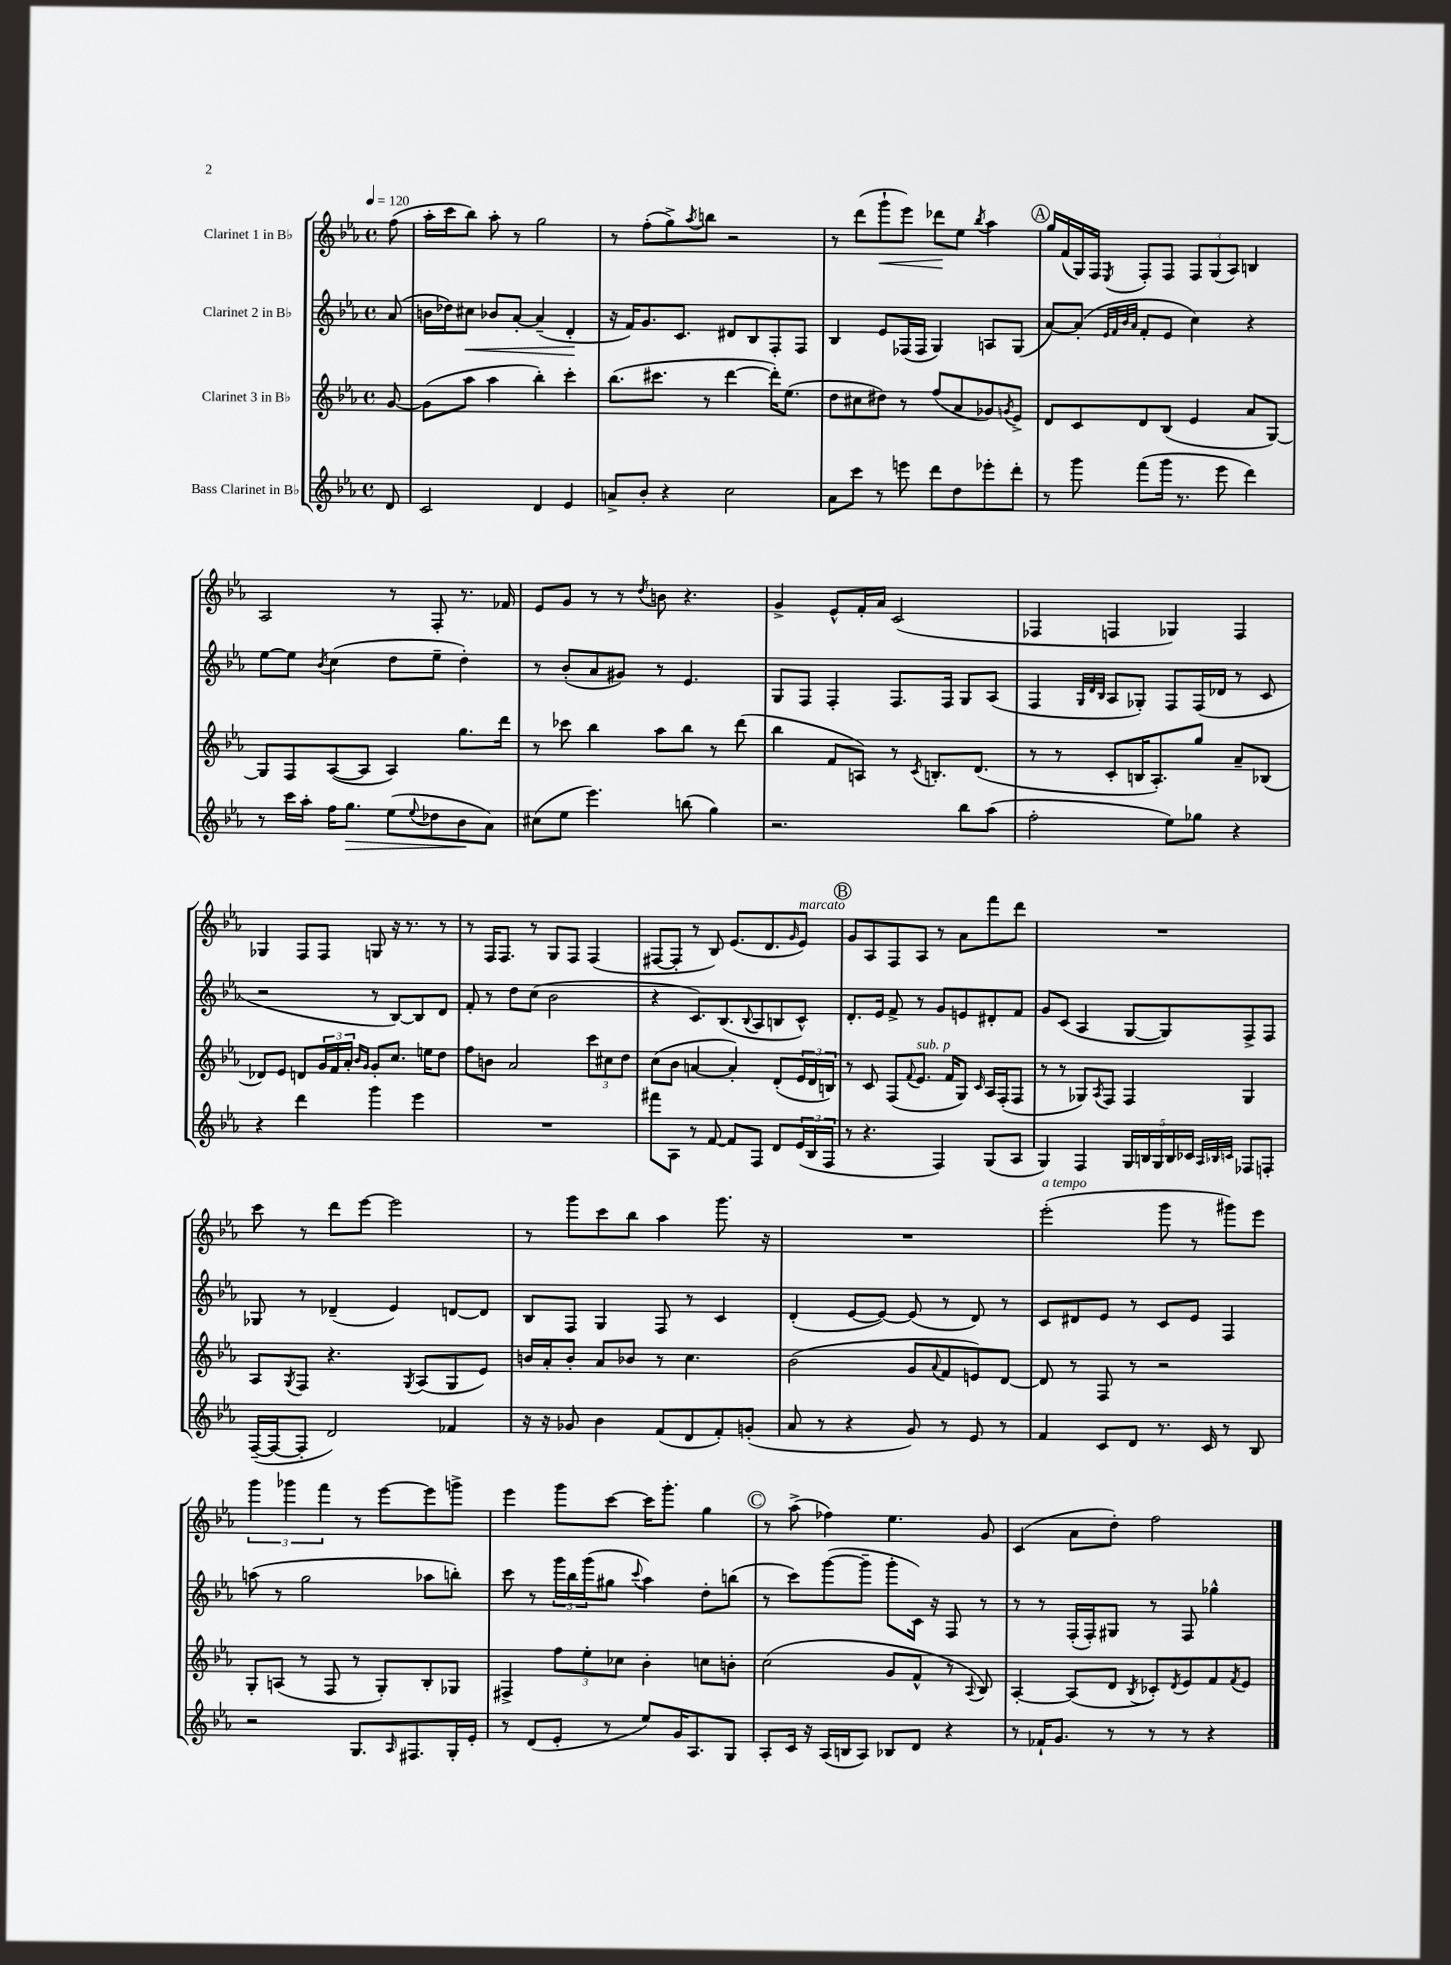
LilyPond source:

<<
\new StaffGroup <<
\new Staff = "s0" \with { instrumentName = "Clarinet 1 in Bb" } {
    \clef treble \key ees \major \defaultTimeSignature \time 4/4 \partial 8 \tempo 4 = 120
    f''8( |
    aes''16-. c'''16 bes''8) aes''8-. r8 g''2 |
    r8 f''8-.( g''8->) \acciaccatura { aes''8 } b''8 r2 |
    r8 d'''8( g'''8-!\< ees'''8) des'''8\! ees''8 \acciaccatura { bes''8 } aes''4 |
    \mark \markup { \circle "A" } g''16 f'16( g16) f16 \acciaccatura { ees8 } f8-. f8 \tuplet 3/2 { f8 g8( aes8) } b4 |
    aes2 r8 f8-. r8. fes'16 |
    ees'8 g'8 r8 r8 \acciaccatura { d''8 } b'8 r4. |
    g'4-> ees'8-^ f'16-. aes'16 c'2( |
    fes4 f4 ges4) f4 |
    ges4 f8 f8 g8 r16 r8. r8 |
    r8 f16 f8. r8 g8 f8 f4( |
    fis8~ fis8-. r8 bes8) ees'8.( d'8. \grace { g'16 } ees'8^\markup { \italic "marcato" }) |
    \mark \markup { \circle "B" } g'8 aes8 f8 aes8 r8 aes'8 f'''8 d'''8 |
    R1 |
    c'''8 r8 d'''8 ees'''8~ ees'''2 |
    r8 g'''8 c'''8 bes''8 aes''4 g'''8. r16 |
    R1 |
    ees'''2-.^\markup { \italic "a tempo" }( g'''8 r8 gis'''8) ees'''8 |
    \tuplet 3/2 { g'''4 ges'''4 f'''4 } r8 ees'''8~ ees'''8 g'''8-> |
    ees'''4 g'''8 c'''8~ c'''16 g'''8.-. g''4 |
    \mark \markup { \circle "C" } r8 aes''8->( fes''4) ees''4. g'8 |
    c'4( aes'8 d''8-.) f''2 \bar "|." |
}
\new Staff = "s1" \with { instrumentName = "Clarinet 2 in Bb" } {
    \clef treble \key ees \major \defaultTimeSignature \time 4/4 \partial 8
    aes'8( |
    b'16 des''16) cis''8\< bes'8 aes'8~-. aes'4--( d'4-.\! |
    r16 f'16) g'8. c'8. dis'8 bes8 f8-. f8 |
    bes4 ees'8 fes16( fes16 g4) a8 g8( |
    \mark \markup { \circle "A" } aes'8~) aes'8-.( \grace { ees'32 f'32 bes'32 aes'32 } f'8-. ees'8 c''4) r4 |
    ees''8~ ees''8 \acciaccatura { bes'8 } c''4( d''8 ees''8-- d''4-.) |
    r8 bes'8-.( aes'8 gis'8) r8 ees'4. |
    g8 f8 f4-. f8. f16 g8 aes8( |
    f4 \grace { g32 d'32 bes32 } aes8 ges8-.) f8 f16( des'16 r8 c'8 |
    r2 r8 bes8~) bes8 d'8 |
    f'8-. r8 d''8 c''8( bes'2 |
    r4 c'8.) bes8.( \appoggiatura { bes8 } aes8 b8 c'8-^) |
    \mark \markup { \circle "B" } d'8.-. ees'16 f'8-> r8 g'8 e'8 dis'8-. f'8 |
    g'8 c'8( aes4 g8~ g8) f8-> f8 |
    ges8 r8 des'4--( ees'4) d'8~ d'8 |
    bes8 f8 g4 f8 r8 c'4 |
    d'4-.( ees'8~ ees'8~) ees'8( r8 d'8) r8 |
    c'8 dis'8 ees'8 r8 c'8 ees'8 f4 |
    a''8( r8 g''2 aes''8 b''8-.) |
    c'''8 r8 \tuplet 3/2 { g'''16 bes''16 g'''16( } gis''8 \appoggiatura { c'''8 } aes''4) d''8-. b''8( |
    \mark \markup { \circle "C" } r8 c'''8) g'''8~( g'''8-- g'''8-. c'16) r16 f8 r8 |
    r8 r8 f16-.( f16-.) gis8 r8 f8 ges''4-^ \bar "|." |
}
\new Staff = "s2" \with { instrumentName = "Clarinet 3 in Bb" } {
    \clef treble \key ees \major \defaultTimeSignature \time 4/4 \partial 8
    g'8~ |
    g'8( aes''8 aes''4 bes''4-.) c'''4-. |
    bes''8.( cis'''8. r8 d'''4~ d'''16-.) ees''8.( |
    d''8 cis''8 dis''8) r8 f''8( aes'8 ges'8) \acciaccatura { g'8 } ees'8-> |
    \mark \markup { \circle "A" } d'8 c'8 d'8 bes8( ees'4 aes'8 g8~) |
    g8 f8 aes8~( aes8 aes4) g''8. d'''16 |
    r8 ces'''8 bes''4 aes''8 bes''8 r8 d'''8( |
    bes''4 f'8 a8) r8 \acciaccatura { c'8 } b8.-. d'8.( |
    r8 r8 c'8-. b16 aes8.-.) g''8 aes'8-- bes8( |
    des'8) ees'8 d'8 \tuplet 3/2 { g'16 f'16 aes'16-. } \grace { bes'16 g'16 } g'8-. c''8. e''16 d''8 |
    f''8 b'8 aes'2 \tuplet 3/2 { c'''8 cis''8 d''8 } |
    c''8( bes'8 a'4~ a'4-.) d'8-.( \tuplet 3/2 { ees'16 d'16 b16) } |
    \mark \markup { \circle "B" } r8 c'8 f8( \appoggiatura { f'8 } ees'8.^\markup { \italic "sub. p" } f'16 g8) \grace { c'16 } aes16 f16-.( f8 |
    r8 r8 ges8) \acciaccatura { aes8 } f8 f4 ges4 |
    aes8 \acciaccatura { g8 } f8 r4. \acciaccatura { g8 } aes8( g8 ees'8) |
    b'16 aes'16-. b'8-. aes'8 bes'8 r8 c''4. |
    bes'2( g'8 \appoggiatura { aes'8 } f'8 e'8) d'8~ |
    d'8 r8 f8 r8 r2 |
    g8-. a8( r8 f8 r8 g8-.) bes8-. ges8 |
    fis4-> \tuplet 3/2 { f''8 ees''8-. ces''8 } bes'4-. c''8 b'8-. |
    \mark \markup { \circle "C" } c''2( g'8 f'8-^ r8 \appoggiatura { aes8 } bes8) |
    aes4~-. aes8( d'8 \acciaccatura { bes8 } ces'8-.) \acciaccatura { d'8 } ees'8 f'8 \acciaccatura { f'8 } ees'8 \bar "|." |
}
\new Staff = "s3" \with { instrumentName = "Bass Clarinet in Bb" } {
    \clef treble \key ees \major \defaultTimeSignature \time 4/4 \partial 8
    d'8 |
    c'2 d'4 ees'4 |
    a'8-> bes'8-. r4 c''2 |
    aes'8 c'''8 r8 e'''8 d'''8 d''8 ees'''8-. d'''8-. |
    \mark \markup { \circle "A" } r8 g'''8 f'''8( g'''16 r8. ees'''8 d'''4) |
    r8 c'''16 aes''16-. f''16 g''8.\> ees''8( \appoggiatura { ees''8 } des''8 bes'8\! aes'8) |
    cis''8( ees''8 ees'''4.) b''8( g''4) |
    r2. bes''8 aes''8( |
    f''2-. ees''8) ges''8 r4 |
    r4 d'''4 g'''4 ees'''4 |
    R1 |
    fis'''8 aes8 r8 f'8~ f'8 f8 d'8 \tuplet 3/2 { ees'16( bes16 f16 } |
    \mark \markup { \circle "B" } r8 r4. f4) g8( aes8 |
    g4) f4 \tuplet 5/4 { g16 b16 g16 b16 ces'16 } \grace { aes32 bes32 c'32 } fes8 f8-. |
    f16~--( f16~ f8-. d'2) fes'4 |
    r16 r16 ges'8 bes'4 f'8( d'8 f'8-.) g'8-.( |
    aes'8 r8 r4 g'8) r8 ees'8 r8 |
    f'4 c'8 d'8 r8. c'16 r8 bes8 |
    r2 g8. \grace { aes16 } fis8. g16-. ees'16-. |
    r8 d'8( ees'8-. r8 ees''8) g'16 aes8. g8 |
    \mark \markup { \circle "C" } aes8-. c'16 r16 aes16( b16 aes8) bes8 d'8 r4 |
    r8 fes'16-! g'8. r8 r8 r8 r4 \bar "|." |
}
>>
>>
\layout { \context { \Score \remove "Bar_number_engraver" } }
